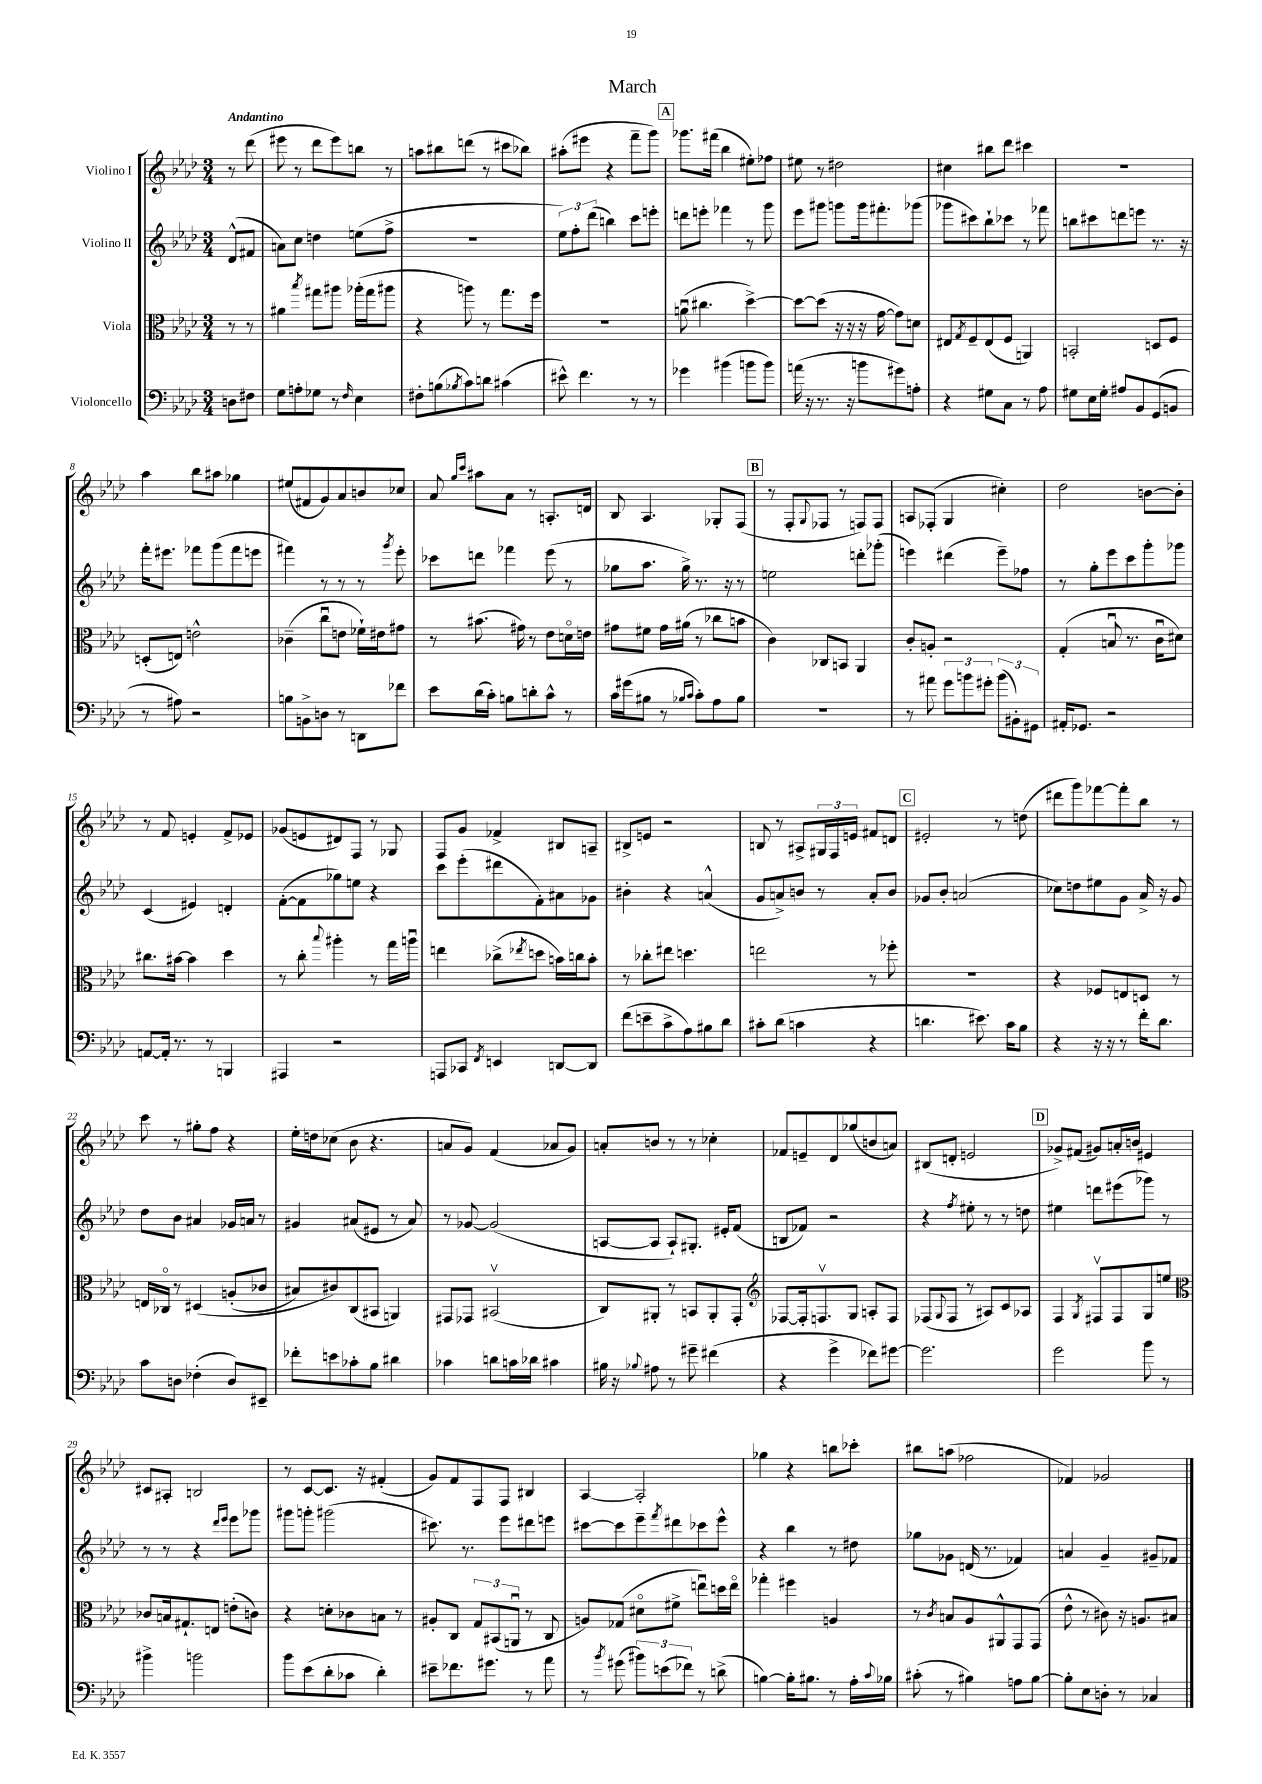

**kern	**kern	**kern	**kern
*staff4	*staff3	*staff2	*staff1
*clefF4	*clefC3	*clefG2	*clefG2
*k[b-e-a-d-]	*k[b-e-a-d-]	*k[b-e-a-d-]	*k[b-e-a-d-]
*M3/4	*M3/4	*M3/4	*M3/4
8D\L	8r	(8d-^^/L	8r
8F#\J	8r	8f#/J	(8ddd-\
=	=	=	=
8G\L	4a#\	8a\L)	8eee#\
8A'\	.	8cc\J	8r
.	8qbb-/	.	.
8G-\J	8gg#\L	4dd\	8ddd-\L
8r	8aa#\J	.	8eee#\)
16qqF/	.	.	.
4E-\	(16aa-'\LL	(8ee\L	8bb\J
.	16gg#\J	.	.
.	8aa#\J	8ff^\J	8r
=	=	=	=
8F#'\L	4r	2.r	8aa\L
(8B\	.	.	8bb#\
8qB-/	.	.	.
8c\)	8aa\)	.	(8ddd\J
8d\J	8r	.	8r
(4c#\	8.gg\L	.	8ccc#\L
.	.	.	8bb-\J)
.	16ff\Jk	.	.
=	=	=	=
8e#^^\)	2.r	12ee-\L)	(8aa#'\L
.	.	12ff'\	.
4.f\	.	.	8eee#\J
.	.	(12ddd-\J	.
.	.	4bb\)	4r
8r	.	8ccc\L	8fff~\L
8r	.	8eee'\J	8ggg\J)
=	=	=	=
4g-\	(8au\	8ddd\L	8.ggg-\L
.	4.cc#\	8eee'\J	.
.	.	.	(16fff#\Jk
(4b#\	.	4fff-\	4bb-\
8b\L	[4dd-^\)	8r	8ee#'\L)
8b\J)	.	8ggg\	8ff-\J
=	=	=	=
(16a\	8dd-\_L	8eee-\L	8ee#\
16r	.	.	.
8.r	(8dd-\]J	8ggg#\J	8r
.	16r	8ggg\L	2dd#\
16r	16r	.	.
8b\L	16r	16ggg\k	.
.	[16g\	8.fff#'\	.
8g#\)	8g\]L)	.	.
8A'\J	8d\J	(8ggg-\J	.
=	=	=	=
4r	8E#/L	8ggg-\L	4cc#\
.	8qG/	.	.
.	8F~/	8ccc#\)	.
8G#\L	(8E#/	8bb-`\	8bb#\L
8C\J	8F/J	8ccc-\J	8ddd-\J
8r	4AA/)	8r	4ccc#\
8A-\	.	8fff-\	.
=	=	=	=
8G#\L	2BB'/	8bb\L	2.r
16E-\L	.	8ccc#\	.
16G#'\JJ	.	.	.
8A#/L	.	8ddd\	.
8BB-/	.	8eee\J	.
(8GG/	8D/L	8.r	.
8BB/J	8F/J	.	.
.	.	16r	.
=	=	=	=
8r	(8D'/L	16fff'\LK	4aa-\
.	.	8.eee#\J	.
8A#\)	8E/J)	.	.
2r	2e^^\	8fff-\L	8bb-\L
.	.	(8ggg\	8aa#\J
.	.	8fff-\	4gg-\
.	.	8eee\J	.
=	=	=	=
8B\L	(4c-~\	4fff#\)	(8ee#/L
8BB^\	.	.	8f#/
8D\J	8ccu\L	8r	8g/)
8r	8e\J	8r	8a-/
8DD\L	16f-`\LL)	8r	8b/
.	16e#\J	.	.
.	.	8qggg/	.
8f-\J	8g#\J	8eee-'\	8cc-/J
=	=	=	=
8e-\L	8r	8ccc-\L	8a-/
.	.	.	16qqgg/LL
.	.	.	16qqccc/JJ
(16d-\L	(8.b#\	8ddd\J	8aa#\L
16c'\JJ)	.	.	.
8B\L	.	4fff-\	8a-\J
.	16g#\)	.	.
8d'\	8r	.	8r
8c^^\J	8e-\L	(8eee-\	8.A'/L
8r	16do\L	8r	.
.	16e\JJ	.	16d/Jk
=	=	=	=
16c\LL	8g#\L	8gg-\L	8B-/
(16g#\J	.	.	.
8B#\J	8f#\J	8.aa-\J	4.A-/
8r	16g#\LL	.	.
.	(16a#\JJ	16gg-^\)	.
16qqB-/LL	.	.	.
16qqc/JJ	.	.	.
8c'\L)	8r	8.r	.
8A-\	8cc-\L	.	8G-'/L
.	.	16r	.
8B-\J	8b\J	8r	(8F/J
=	=	=	=
2.r	4c\)	2ee\	8r
.	.	.	8F'/L
.	.	.	8qqG/
.	8C-/L	.	8F-/J
.	8BB/J	.	8r
.	4AA-/	8ddd'\L	8F/L)
.	.	(8ggg-'\J	8F/J
=	=	=	=
8r	8c'/L	4eee\)	8A/L
8a#\	8A'/J	.	(8F-'/J
12g\L	2r	(4ddd#\	4G/
12b\	.	.	.
12g#'\J	.	.	.
(12b\L	.	8eee~\L)	4cc#'\)
12BB#'\)	.	.	.
.	.	8ff-\J	.
12GG#\J	.	.	.
=	=	=	=
16AA#'/LK	(4G'/	8r	2dd-\
8.GG-/J	.	.	.
.	.	8gg'\L	.
2r	8Bu/	8eee-\	.
.	8.r	8ccc\	.
.	.	8ggg'\	[8b\L
.	16cu\LK	.	.
.	8d#\J)	8ggg-\J	8b'\]J
=	=	=	=
[8AA/L	8.cc#\L	(4c/	8r
16AA'/]Jk	.	.	8f/
8.r	[16b#\Jk	.	.
.	4b#\]	4e#/)	4e'/
8r	.	.	.
4BBB/	4dd-\	4d'/	8f^/L
.	.	.	8e-/J
=	=	=	=
4AAA#/	8r	([8f'\L	(8g-/L
.	8cc'\	8f\]	8e/
.	8qqbb-/	.	.
2r	4aa#'\	8gg-\)	8d#/)
.	.	8ee\J	8F/J
.	8r	4r	8r
.	16gg\LL	.	8G-/
.	16aau\JJ	.	.
=	=	=	=
8AAA/L	4ee\	8ccc\L	8F/L
8CC-/J	.	(8eee-'\	8g/J
8qFF/	.	.	.
4EE/	(8cc-^\L	8ddd#\	4f-^/
.	8qee-/	.	.
.	8dd\J	8f'\)	.
[8DD/L	16b\LL)	8a#\	8B#/L
.	16cc\J	.	.
8DD/]J	8b'\J	8g-\J	8A~/J
=	=	=	=
(8f\L	8r	4b#'\	8B#^/L
8e~\	8cc-'\L	.	8e/J
8c^\	8ee#\J	4r	2r
8A-\)	4.dd\	.	.
8B#\	.	(4a^^/	.
8d-\J	.	.	.
=	=	=	=
8c#'\L	2ee\	8g/L	8B/
(8d-\J	.	8a^/)	8r
4c\	.	8b/J	8A#^/L
.	.	8r	24G#/L
.	.	.	24F/
.	.	.	24e/JJ
4r	8r	8a'/L	8f#/L
.	8ff-'\	8b/J	8d/J
=	=	=	=
4.d\	2.r	8g-/L	2e#'/
.	.	8b-'/J	.
.	.	(2a/	.
8.e#\)	.	.	.
.	.	.	8r
16c\LK	.	.	.
8B-\J	.	.	(8dd\
=	=	=	=
4r	4r	8cc-\L)	8ddd#\L
.	.	8dd\	8ggg\)
16r	8F-/L	8ee#\	[8fff-\
16r	.	.	.
8r	8E/	8g\J	8fff-'\]
16f'\LK	8D/J	16a-^/	8bb-\J
8.d-\J	.	16r	.
.	8r	8g/	8r
=	=	=	=
8c\L	16E/LL	8dd-\L	8ccc\
.	16C-o/JJ	.	.
8D\J	8r	8b-\J	8r
(4F-'\	&(4D#/	4a#/	8gg#'\L
.	.	.	8ff\J
8D/L)	(8A'/L	16g-/LL	4r
.	.	16a/JJ	.
8EE#~/J	8c-/J	8r	.
=	=	=	=
8f-'\L	8B#/L)	4g#/	16ee-'\LL
.	.	.	16dd\J
8e\	8c#/&)	.	(8cc-\J
8c-'\	(8C/	(8a#/L	8b-\
8B-\J	8BB#/J	8e#/J	4.r
4d#\	4AA/)	8r	.
.	.	8a#/)	.
=	=	=	=
4c-\	8GG#/L	8r	8a/L
.	8GG-/J	[8g-/	8g/J)
8d\L	(2BB#v/	(2g-/]	(4f/
16c\L	.	.	.
16d-\JJ	.	.	.
4c#\	.	.	8a-/L
.	.	.	8g/J)
=	=	=	=
16B#\	8C/L)	[8A/L	8a'/L
16r	.	.	.
8qqB-/	.	.	.
8A#\	8AA#'/J	8A/]J	8b/J
8r	8r	8A`/L)	8r
8g#~\	8BB/L	8.G#'/J	8r
(4f#\	8AA#'/	.	4cc-'\
.	.	16e#'/LK	.
.	8GG'/J	(8f/J	.
=	=	=	=
*	*clefG2	*	*
4r	[8F-/L	8B/L	8f-/L
.	16F-'/]k	8f-/J)	8e~/
.	8.Fv/	.	.
4g^\	.	2r	8d-/
.	8G/J	.	(8gg-/
8f-\L)	8A'/L	.	8b/
[8g#\J	8F/J	.	8a/J)
=	=	=	=
2.g#\]	(8F-/L	4r	(8B#/L
.	8qqG/	.	.
.	8F-/J	.	8d'/J
.	.	8qff/	.
.	8r	8ee#'\	2e/
.	8A#/L)	8r	.
.	8c/	8r	.
.	8A-/J	8dd\	.
=	=	=	=
2g\	4F/	4ee#\	8g-^/L)
.	.	.	(8f#/J
.	8qG/	.	.
.	8F#v/L	8ddd\L	8g#/L)
.	8F#/	(8eee#\	16a'/L
.	.	.	16b/JJ
8b-\	8G/	8ggg-\J)	4e#/
8r	8ee/J	8r	.
=	=	=	=
*	*clefC3	*	*
4b#^\	8c-/L	8r	8c#/L
.	16B/k	8r	8A#'/J
.	8.G#`/	.	.
2b\	.	4r	2B/
.	8E/J	.	.
.	.	16qqddd-/LL	.
.	.	16qqeee-/JJ	.
.	(8e'\L	8eee-\L	.
.	8c\J)	8ggg-\J	.
=	=	=	=
8b-\L	4r	8ggg#\L	8r
(8e-\	.	8ggg'\J	[8c/L
8d-'\	8d'\L	(2ggg#\	8.c/]J
8c-\J	8c-\	.	.
.	.	.	16r
4d-'\)	8B\J	.	(4f#'/
.	8r	.	.
=	=	=	=
8e#~\L	8A#'/L	8.ccc#\)	8g/L)
8.f-\	8C/J	.	8f/
.	.	8.r	.
.	12G/L	.	8F/
8.g#\J	.	.	.
.	(12BB#/	.	.
.	.	8eee-\L	8F/J
.	12AAu/J	.	.
8r	8r	8ddd#\	4B#/
8a-\	8C/	8eee\J	.
=	=	=	=
8r	8A/L)	[8ccc#\L	[4A-/
8qb-/	.	.	.
(8g#\	(8G-/J	8ccc#\]	.
12b#\L)	8d#o\L	8eee-~\	2A-'/]
(12e\	.	.	.
.	.	8qfff/	.
.	8f#^\J	8ddd#\	.
12f-\J)	.	.	.
8r	8eeu\L)	8ccc-\	.
(8d^\	16dd\L	8eee-^^\J	.
.	16eeo\JJ	.	.
=	=	=	=
[4B\)	4gg-'\	4r	4gg-\
16B'\]LK	4ff#\	4bb-\	4r
8.B#\J	.	.	.
8r	4A/	8r	8bb\L
16A-'\LL	.	8dd#\	8ccc-'\J
8qqc/	.	.	.
16B-\JJ	.	.	.
=	=	=	=
(8c#'\	8r	8gg-\L	8bb#\L
.	8qc/	.	.
8r	8B/L	8g-\J	(8aa\J
4B#\)	8A-/	(16d/	2ff-\
.	.	8.r	.
.	8AA#^^/	.	.
8A\L	8GG/	4f-/)	.
[8B#\J	(8GG/J	.	.
=	=	=	=
8B#'\]L	8e-^^\	4a/	4f-/)
8E-\	8r	.	.
8D'\J	8c#\)	4g~/	2g-/
8r	16r	.	.
.	8.A/L	.	.
4C-/	.	8g#~/L	.
.	8B#/J	8f-/J	.
==	==	==	==
*-	*-	*-	*-
